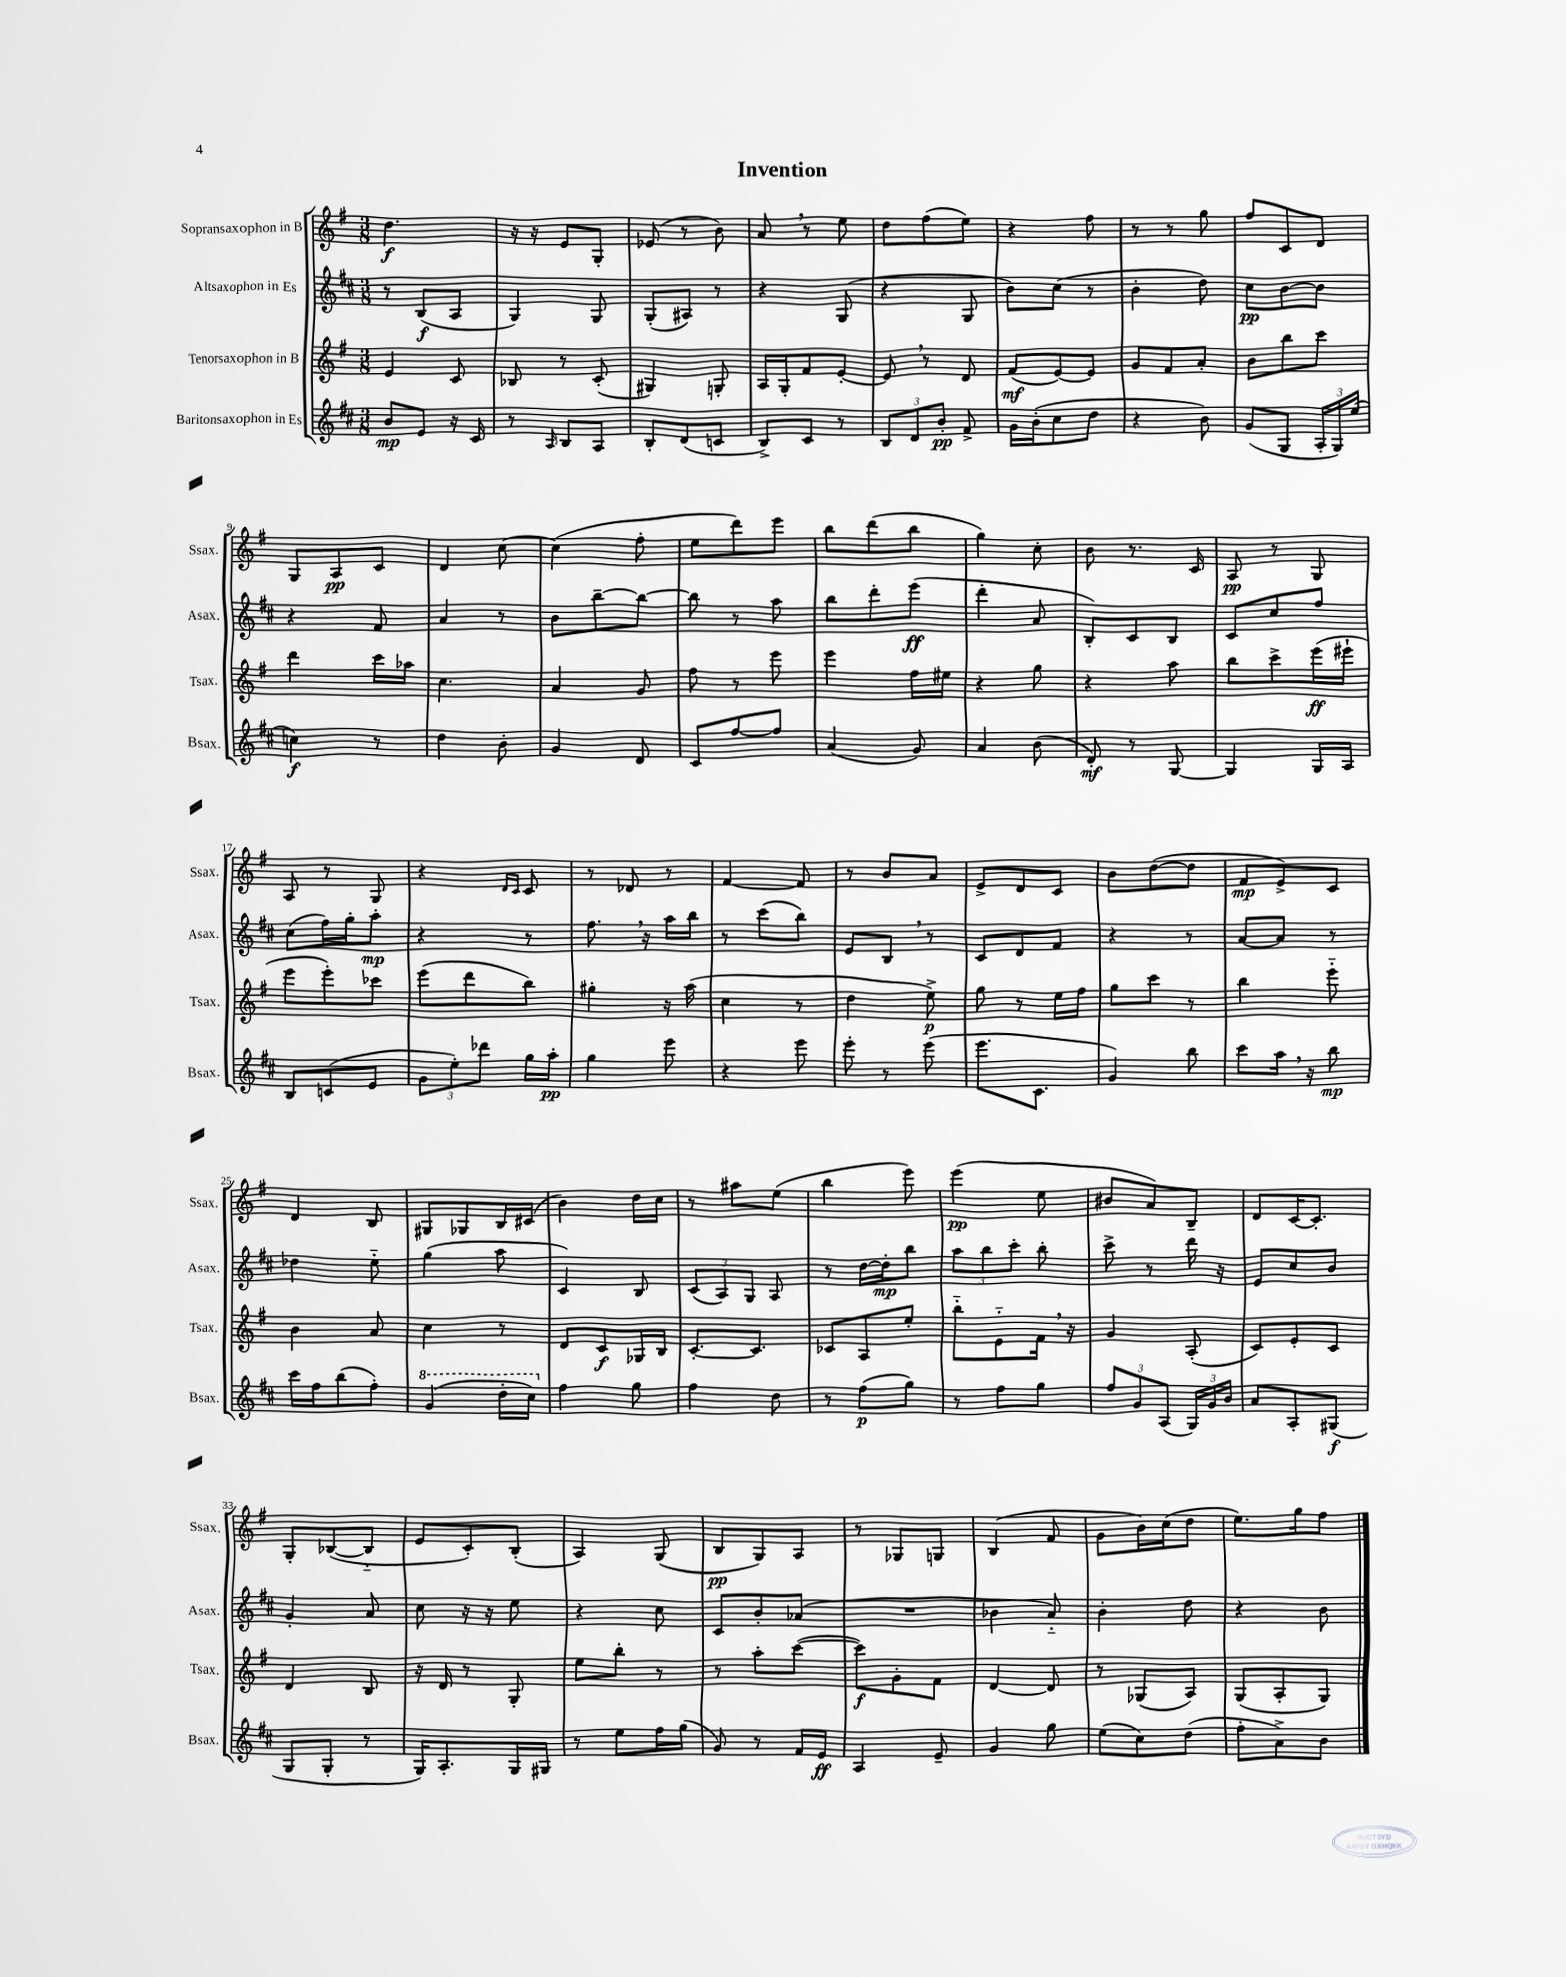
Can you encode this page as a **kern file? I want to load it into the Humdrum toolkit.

**kern	**kern	**kern	**kern
*staff4	*staff3	*staff2	*staff1
*clefG2	*clefG2	*clefG2	*clefG2
*k[f#c#]	*k[f#]	*k[f#c#]	*k[f#]
*M3/8	*M3/8	*M3/8	*M3/8
8b	4e	8r	4.dd
8e	.	(8B	.
16r	8c	8A	.
16c#	.	.	.
=	=	=	=
8r	8B-	4G)	16r
.	.	.	16r
16qqA	.	.	.
8B	8r	.	8e
8A	(8c'	8G	8G'
=	=	=	=
8B'	4G#)	(8G'	(8e-
(8d	.	8A#)	8r
8c	8G'	8r	8b)
=	=	=	=
8B^)	16A	4r	8a
.	16G'	.	.
8c#	8f#	.	8r
8r	[8e'	(8G	8ee
=	=	=	=
12B	8e]	4r	8dd
12d	.	.	.
.	8r	.	(8ff#
12b'	.	.	.
8f#^	8d	8G	8ee)
=	=	=	=
16g	(8f#	8b)	4r
(16b'	.	.	.
8cc#	[8e)	(8cc#	.
8dd	8e]	8r	8ff#
=	=	=	=
4r	8g	4b'	8r
.	8f#	.	8r
8b)	8a'	8dd)	8gg
=	=	=	=
(8g	8b	8cc#	8ff#
8G	8bb	[8b	8c
24A'	8ccc	8b]	8d
24G)	.	.	.
(24ee	.	.	.
=	=	=	=
4cc)	4ddd	4r	8G
.	.	.	8A
8r	16ccc	8f#	8c
.	16aa-	.	.
=	=	=	=
4dd	4.cc	4a	4d
8b'	.	8r	[8cc
=	=	=	=
4g	4a	8b	(4cc]
.	.	[8bb~	.
8d	8g	8bb_	8ff#'
=	=	=	=
8c#	8ff#	8bb]	8ee
[8ff#	8r	8r	8ddd)
8ff#]	8eee	8aa	8eee
=	=	=	=
(4a	4eee	8bb	8bb
.	.	8ddd'	(8ddd
8g)	16ff#	(8eee	8bb
.	16ee#	.	.
=	=	=	=
4a	4r	4ddd'	4gg)
(8b	8gg	8a	8cc'
=	=	=	=
8d')	4r	8B')	8b
8r	.	8c#	8.r
[8G	8aa	8B	.
.	.	.	16c
=	=	=	=
4G]	8bb	8c#	8A
.	8ccc^	8cc#	8r
16G	(16eee	8ff#	8G
16A	16eee#`	.	.
=	=	=	=
8B	8eee	(8cc#	8A
(8c	8eee')	16ff#)	8r
.	.	16gg'	.
8e	8ccc-	8aa'	8G
=	=	=	=
12g	(8eee	4r	4r
12ee')	.	.	.
.	8ddd	.	.
12ddd-	.	.	.
.	.	.	16qqd
.	.	.	16qqc
16gg	8bb)	8r	8c
16aa'	.	.	.
=	=	=	=
4gg	4gg#'	8.ff#	8r
.	.	.	8d-
.	.	16r	.
8eee	16r	16aa	8r
.	(16aa	16bb	.
=	=	=	=
4r	4cc	8r	[4f#
.	.	(8ccc#	.
8eee	8r	8bb)	8f#]
=	=	=	=
8eee'	4dd	8e	8r
8r	.	8B	8b
(8eee	8ee^)	8r	8a
=	=	=	=
8.eee	8gg	8c#	8e^
.	8r	8d	8d
8.c#	.	.	.
.	16ee	8f#	8c
.	16ff#	.	.
=	=	=	=
4g)	8gg	4r	8b
.	8ccc	.	([8dd
8bb	8r	8r	8dd]
=	=	=	=
8ccc#	4bb	[8a	8f#
16aa	.	8a]	8e^)
16r	.	.	.
8bb	8eee'~	8r	8c
=	=	=	=
16ccc#	4b	4dd-	4d
16ff#	.	.	.
(8bb	.	.	.
8ff#')	8a	8ee'~	8B
=	=	=	=
(4gg	4cc	(4gg	8G#
.	.	.	8G-
16ddd'	8r	8aa	16B
16ccc#)	.	.	(16c#
=	=	=	=
4ff#	8d	4c#)	4b)
.	8c	.	.
8gg	16G-	8B	16dd
.	16B	.	16cc
=	=	=	=
4ff#	[8.c'	(12c#	8r
.	.	12A)	.
.	.	.	8aa#
.	.	12G	.
.	8.c]	.	.
8dd	.	8A	(8ee
=	=	=	=
8r	8c-	8r	4bb
(8ff#	8A	[16dd	.
.	.	16dd']	.
8gg)	8ee'	8bb	8eee)
=	=	=	=
8r	8bb'~	12aa	(4eee
.	.	12bb	.
8ff#	8e'~	.	.
.	.	12ccc#'	.
8gg	16f#	8bb'	8ee
.	16r	.	.
=	=	=	=
12ff#	4g	8ccc#^	8b#
12g	.	.	.
.	.	8r	8a)
(12A	.	.	.
24G)	(8A'	16ddd	8B~
24g	.	.	.
.	.	16r	.
24b	.	.	.
=	=	=	=
8a	8c)	8e	8d
8A'	8e'	8cc#	[16c
.	.	.	8.c']
(8G#	8c	8b	.
=	=	=	=
8G	4d	4g'	8G'
8G'	.	.	([8B-
8r	8B	8a	8B-'~]
=	=	=	=
16G)	16r	8cc#	8e
8.A'	16d	.	.
.	8r	16r	8c')
.	.	16r	.
16G	8G'	8ee	(8B'
16G#	.	.	.
=	=	=	=
8r	8ee	4r	4A)
8ee	8bb'	.	.
16ff#	8r	8cc#	(8G
(16gg	.	.	.
=	=	=	=
8g)	8r	8c#	8B
8r	8aa'	8b'	8G)
16f#	([8ccc	(8a-	8A
16e	.	.	.
=	=	=	=
4A	8ccc])	4.r	8r
.	8g'	.	8G-
8e~	8f#	.	8G
=	=	=	=
4g	[4d	4b-	(4B
8gg	8d]	8a'~)	8f#
=	=	=	=
(8ee	8r	4b'	8g
8cc#)	(8G-	.	16b)
.	.	.	(16cc
(8dd	8A)	8dd	8dd
=	=	=	=
8ff#'	(8G	4r	8.ee)
8a^)	8A'	.	.
.	.	.	16gg
8b	8G)	8b	8ff#
==	==	==	==
*-	*-	*-	*-
